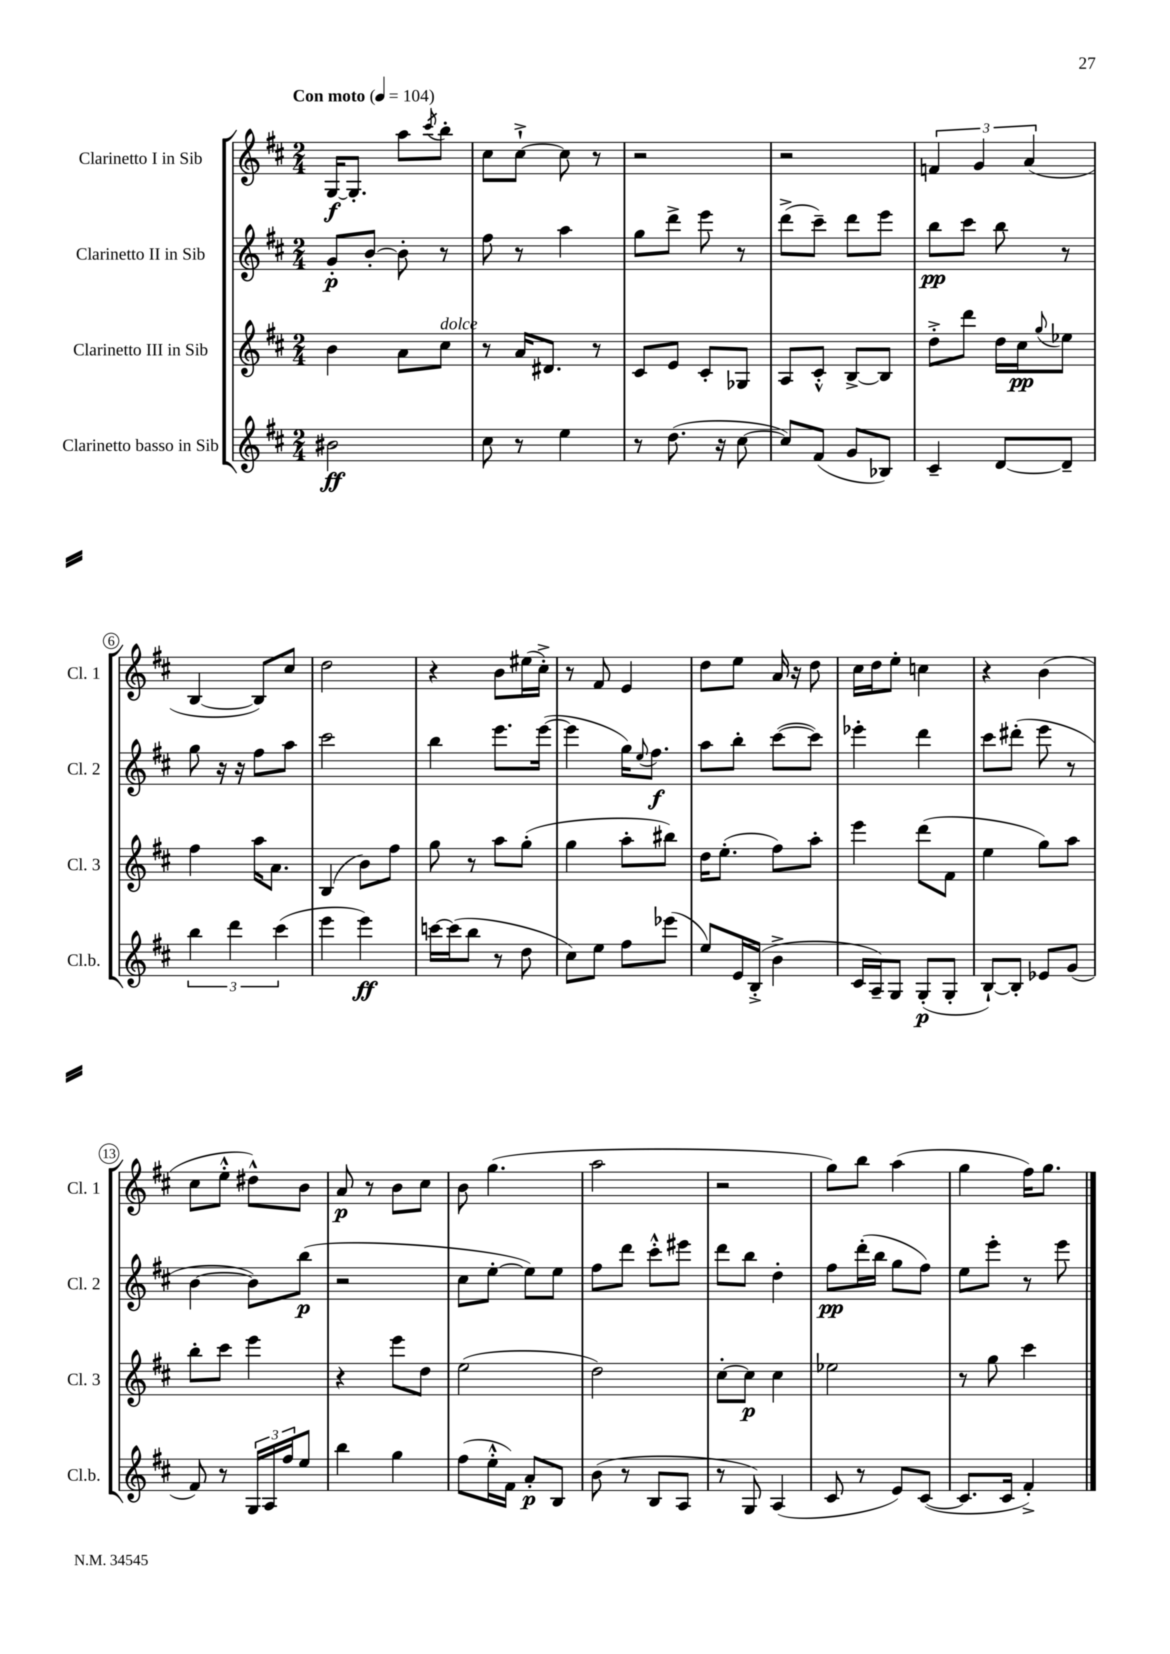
<<
\new StaffGroup <<
\new Staff = "s0" \with { instrumentName = "Clarinetto I in Sib" shortInstrumentName = "Cl. 1" } {
    \clef treble \key d \major \numericTimeSignature \time 2/4 \tempo "Con moto" 4 = 104
    g16~\f g8.-. a''8 \acciaccatura { cis'''8 } b''8-. |
    cis''8 cis''8~-!-> cis''8 r8 |
    r2 |
    r2 |
    \tuplet 3/2 { f'4 g'4 a'4( } |
    b4~ b8) cis''8 |
    d''2 |
    r4 b'8 eis''16( cis''16-.->) |
    r8 fis'8 e'4 |
    d''8 e''8 a'16 r16 d''8 |
    cis''16 d''16 e''8-. c''4 |
    r4 b'4( |
    cis''8 e''8-.-^ dis''8-^) b'8 |
    a'8\p r8 b'8 cis''8 |
    b'8 g''4.( |
    a''2 |
    r2 |
    g''8) b''8 a''4( |
    g''4 fis''16) g''8. \bar "|." |
}
\new Staff = "s1" \with { instrumentName = "Clarinetto II in Sib" shortInstrumentName = "Cl. 2" } {
    \clef treble \key d \major \numericTimeSignature \time 2/4
    g'8-.\p b'8~-. b'8-. r8 |
    fis''8 r8 a''4 |
    g''8 d'''8-> e'''8 r8 |
    d'''8->( cis'''8--) d'''8 e'''8 |
    b''8\pp cis'''8 b''8 r8 |
    g''8 r16 r16 fis''8 a''8 |
    cis'''2 |
    b''4 e'''8. e'''16~( |
    e'''4 g''16) \appoggiatura { e''8 } fis''8.\f |
    a''8 b''8-. cis'''8~( cis'''8) |
    ees'''4-. d'''4 |
    cis'''8 dis'''8-.( e'''8 r8 |
    b'4~ b'8) b''8\p( |
    r2 |
    cis''8 e''8~-. e''8) e''8 |
    fis''8 d'''8 cis'''8-.-^ eis'''8 |
    d'''8 b''8 d''4-. |
    fis''8\pp d'''16-.( b''16 g''8 fis''8) |
    e''8 e'''8-. r8 e'''8 \bar "|." |
}
\new Staff = "s2" \with { instrumentName = "Clarinetto III in Sib" shortInstrumentName = "Cl. 3" } {
    \clef treble \key d \major \numericTimeSignature \time 2/4
    b'4 a'8 cis''8^\markup { \italic "dolce" } |
    r8 a'16 dis'8. r8 |
    cis'8 e'8 cis'8-. ges8 |
    a8 cis'8-.-^ b8~-> b8 |
    d''8-.-> d'''8 d''16 cis''16\pp \appoggiatura { g''8 } ees''8 |
    fis''4 a''16 a'8. |
    b4( b'8) fis''8 |
    g''8 r8 a''8 g''8-.( |
    g''4 a''8-. bis''8) |
    d''16 e''8.-.( fis''8) a''8-. |
    e'''4 d'''8( fis'8 |
    e''4 g''8) a''8 |
    b''8-. cis'''8 e'''4 |
    r4 e'''8 d''8 |
    e''2( |
    d''2) |
    cis''8~-. cis''8\p cis''4 |
    ees''2 |
    r8 g''8 cis'''4 \bar "|." |
}
\new Staff = "s3" \with { instrumentName = "Clarinetto basso in Sib" shortInstrumentName = "Cl.b." } {
    \clef treble \key d \major \numericTimeSignature \time 2/4
    bis'2\ff |
    cis''8 r8 e''4 |
    r8 d''8.( r16 cis''8~ |
    cis''8) fis'8( g'8 bes8) |
    cis'4-- d'8~ d'8-- |
    \tuplet 3/2 { b''4 d'''4 cis'''4( } |
    e'''4 e'''4\ff) |
    c'''16~ c'''16( b''8 r8 d''8 |
    cis''8) e''8 fis''8 ees'''8( |
    e''8) e'16 b16-.->( b'4-> |
    cis'16 a16--) g8 g8-.\p( g8-. |
    b8~-!) b8-. ees'8 g'8( |
    fis'8) r8 \tuplet 3/2 { g16 a16 fis''16 } e''8 |
    b''4 g''4 |
    fis''8( e''16-.-^ fis'16) a'8-.\p b8 |
    b'8( r8 b8 a8 |
    r8 g8) a4( |
    cis'8 r8 e'8) cis'8~( |
    cis'8. cis'16 fis'4-.->) \bar "|." |
}
>>
>>
\layout { \context { \Score \override BarNumber.stencil = #(make-stencil-circler 0.1 0.3 ly:text-interface::print) } }
